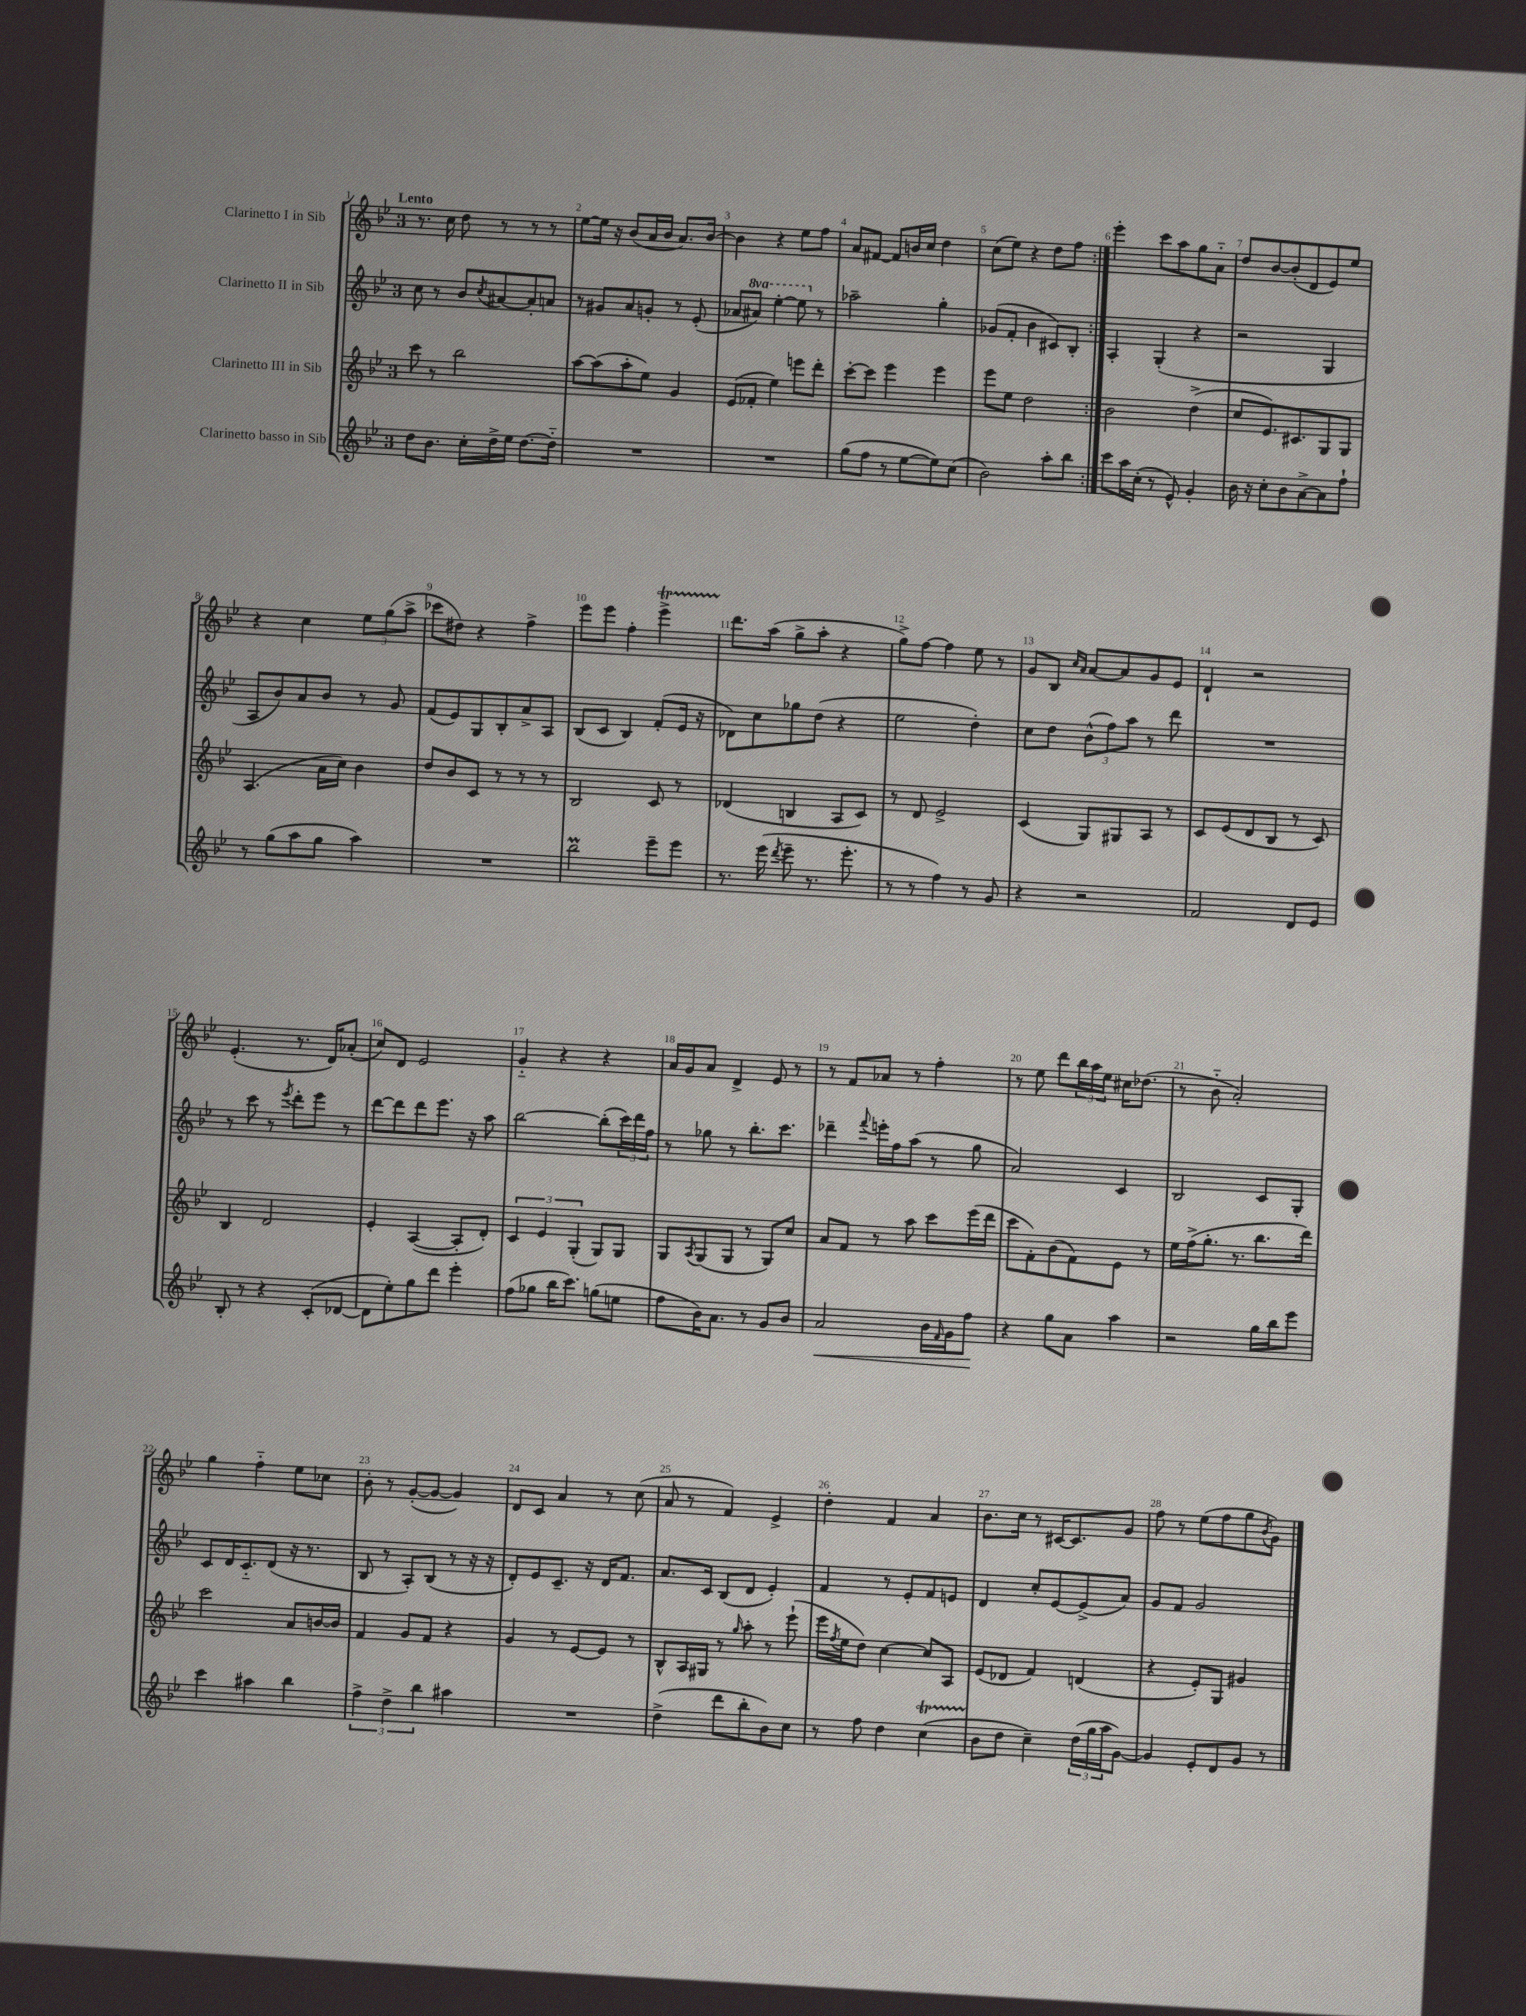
<<
\new StaffGroup <<
\new Staff = "s0" \with { instrumentName = "Clarinetto I in Sib" } {
    \clef treble \key bes \major \once \override Staff.TimeSignature.style = #'single-digit \time 3/4 \tempo "Lento"
    \repeat volta 2 { r8. c''16 d''8 r8 r8 r8 |
    ees''8~ ees''16 r16 bes'8( a'16 bes'16 a'8.) bes'16~ |
    bes'4 r4 ees''8 f''8 |
    a'8 fis'8~ fis'8 b'16 c''16 d''4 |
    c''8( ees''8) r4 d''8 f''8 | }
    ees'''4-. c'''8 a''8 g''8 a'8-_ |
    d''8 bes'8~ bes'8-.( d'8 ees'8) ees''8 |
    r4 c''4 \tuplet 3/2 { ees''8 g''8( a''8-> } |
    ces'''8 dis''8) r4 f''4-> |
    ees'''8 ees'''8 f''4-. ees'''4->\startTrillSpan |
    d'''8.\stopTrillSpan a''16( g''8-> a''8-. r4 |
    g''8->) f''8~ f''4 ees''8 r8 |
    g'8 bes8 \grace { c''16 a'16 } a'8~ a'8 g'8 ees'8 |
    d'4-! r2 |
    ees'4.-.( r8. d'16) aes'8-.( |
    c''8) d'8 ees'2 |
    g'4-_ r4 r4 |
    a'16 g'16 a'8 d'4-> ees'8 r8 |
    r8 f'8 aes'8 r8 f''4-. |
    r8 ees''8 d'''8 \tuplet 3/2 { bes''16 a''16 ees''16 } cis''16 des''8.( |
    r8 bes'8-_ a'2-.) |
    g''4 f''4-_ ees''8 ces''8 |
    bes'8-. r8 g'8~-.( g'8~ g'4) |
    d'8 c'8 a'4 r8 c''8( |
    a'8 r8 f'4) ees'4-> |
    d''4-. f'4 a'4 |
    bes'8. c''16 r8 cis'16~ cis'8. g'8 |
    f''8 r8 ees''8( f''8 g''8 \acciaccatura { bes'8 } g'8) \bar "|." |
}
\new Staff = "s1" \with { instrumentName = "Clarinetto II in Sib" } {
    \clef treble \key bes \major \once \override Staff.TimeSignature.style = #'single-digit \time 3/4 \set Staff.ottavationMarkups = #ottavation-simple-ordinals
    \repeat volta 2 { c''8 r8 bes'8 \acciaccatura { c''8 } ais'8~ ais'8-. a'8 |
    r8 gis'8 a'8 g'8-. r8 ees'8-.( |
    aes'8 \ottava #1 ais''8) ees'''4~-. ees'''8 \ottava #0 r8 |
    aes''2-- g''4-. |
    ges'8( f'8-. bes'4 cis'8) bes8-. | }
    a4-. g4-.( r4 |
    r2 g4 |
    a8 bes'8) a'8 bes'8 r8 g'8 |
    f'8( ees'8) g8 bes8-. a'8-> a8 |
    bes8( c'8 bes4) f'8-.( ees'16 r16 |
    des'8) c''8 ges''8 d''8( r4 |
    ees''2 d''4-.) |
    c''8 d''8 \tuplet 3/2 { bes'8-^( f''8) a''8 } r8 d'''8 |
    R2. |
    r8 c'''8 r8 \acciaccatura { ees'''8 } d'''8-. ees'''8 r8 |
    d'''8~ d'''8 d'''8 ees'''8. r16 a''8 |
    bes''2~ bes''8-.( \tuplet 3/2 { c'''16) d'''16 f''16 } |
    r8 ges''8 r8 bes''8.-. c'''8. |
    des'''4-- \appoggiatura { f'''8 } e'''16-. f''16 a''8( r8 g''8 |
    a'2) c'4 |
    bes2 c'8 g8-. |
    c'8 d'16 c'8.-_ d'8( r16 r8. |
    bes8 r8 a8-.) bes8( r8 r16 r16 |
    d'8-.) ees'8 c'8.-- r16 d'16 f'8. |
    a'8. c'16 bes8( d'8 ees'4-.) |
    f'4 r8 ees'8-. f'8 e'8 |
    d'4 c''8-. ees'8~ ees'8->( a'8) |
    g'8 f'8 g'2 \bar "|." |
}
\new Staff = "s2" \with { instrumentName = "Clarinetto III in Sib" } {
    \clef treble \key bes \major \once \override Staff.TimeSignature.style = #'single-digit \time 3/4
    \repeat volta 2 { c'''8 r8 bes''2 |
    a''8~ a''8( a''8-. ees''8) g'4 |
    ees'8( fes'8-. ees''4) e'''8 d'''8-. |
    c'''8~-. c'''8 ees'''4 ees'''4 |
    ees'''8 ees''8 d''2 | }
    bes'2 d''4->( |
    c''8 ees'8.) cis'8. g8 g8 |
    a4.( a'16 c''16) bes'4 |
    d''8 bes'8 c'8 r8 r8 r8 |
    bes2 c'8 r8 |
    des'4( b4 a8 c'8) |
    r8 d'8 ees'2-> |
    c'4( g8) gis8 a8 r8 |
    c'8 ees'8( d'8 bes8 r8 c'8) |
    bes4 d'2 |
    ees'4-. a4~( a8-. d'8-.) |
    \tuplet 3/2 { c'4 ees'4 g4-.( } g8) g8 |
    g8 \acciaccatura { a8 } g8( g8 r8 g8) c''8 |
    a'8 f'8 r8 a''8 c'''8 ees'''16( d'''16 |
    c'''8 f'8-.) bes'8( f'8) ees'8 r8 |
    ees''16 f''16->( g''8.-. r8. bes''8. d'''16) |
    c'''2 a'8 b'16~ b'16 |
    f'4 g'8 f'8 r4 |
    g'4 r8 ees'8~ ees'8 r8 |
    bes8-^ a16 gis16 r8 \grace { g''16 } a''8-. r8 ees'''8-!( |
    ees'''16 \acciaccatura { f''8 } ees''16 d''8) c''4~ c''8 a8 |
    ees'8( des'8 f'4) d'4( |
    r4 ees'8-.) g8 gis'4 \bar "|." |
}
\new Staff = "s3" \with { instrumentName = "Clarinetto basso in Sib" } {
    \clef treble \key bes \major \once \override Staff.TimeSignature.style = #'single-digit \time 3/4
    \repeat volta 2 { d''8 bes'8. c''16-. d''16-> ees''16 d''8.~ d''16-_ |
    R2. |
    R2. |
    g''8( f''8 r8 ees''8~ ees''8) c''8( |
    bes'2) a''8-. bes''8 | }
    c'''8 a''16 c''16-.( r8 ees'8-^) g'4-. |
    bes'16 r16 c''8-. bes'8 a'8~-> a'8 f''8-! |
    r8 g''8( a''8 g''8 a''4) |
    R2. |
    bes''2\prall ees'''8-- ees'''8 |
    r8. ees'''16( \acciaccatura { d'''8 } ees'''8-- r8. ees'''8.-. |
    r8 r8 f''4) r8 g'8 |
    r4 r2 |
    f'2 d'8 ees'8 |
    bes8-. r8 r4 c'8-.( des'8~ |
    des'8 ees''8-.) g''8 d'''8 ees'''4-. |
    f''8( ges''8 bes''16 c'''8.) g''8( e''8 |
    f''8 bes'16) a'8. r8 g'8 bes'8 |
    a'2\< bes'16 \grace { f'16 } g'16 f''8\! |
    r4 g''8 a'8 a''4 |
    r2 g''16 bes''16 ees'''8 |
    c'''4 ais''4 bes''4 |
    \tuplet 3/2 { f''4-> d''4-> bes''4 } ais''4 |
    R2. |
    d''4->( d'''8 bes''8-. bes'8) c''8 |
    r8 f''8 d''4 c''4\startTrillSpan( |
    bes'8\stopTrillSpan d''8 c''4--) \tuplet 3/2 { d''16( g''16 a''16 } g'8~) |
    g'4 ees'8-. d'8 g'8 r8 \bar "|." |
}
>>
>>
\layout { \context { \Score \override BarNumber.break-visibility = ##(#f #t #t) barNumberVisibility = #all-bar-numbers-visible } }
